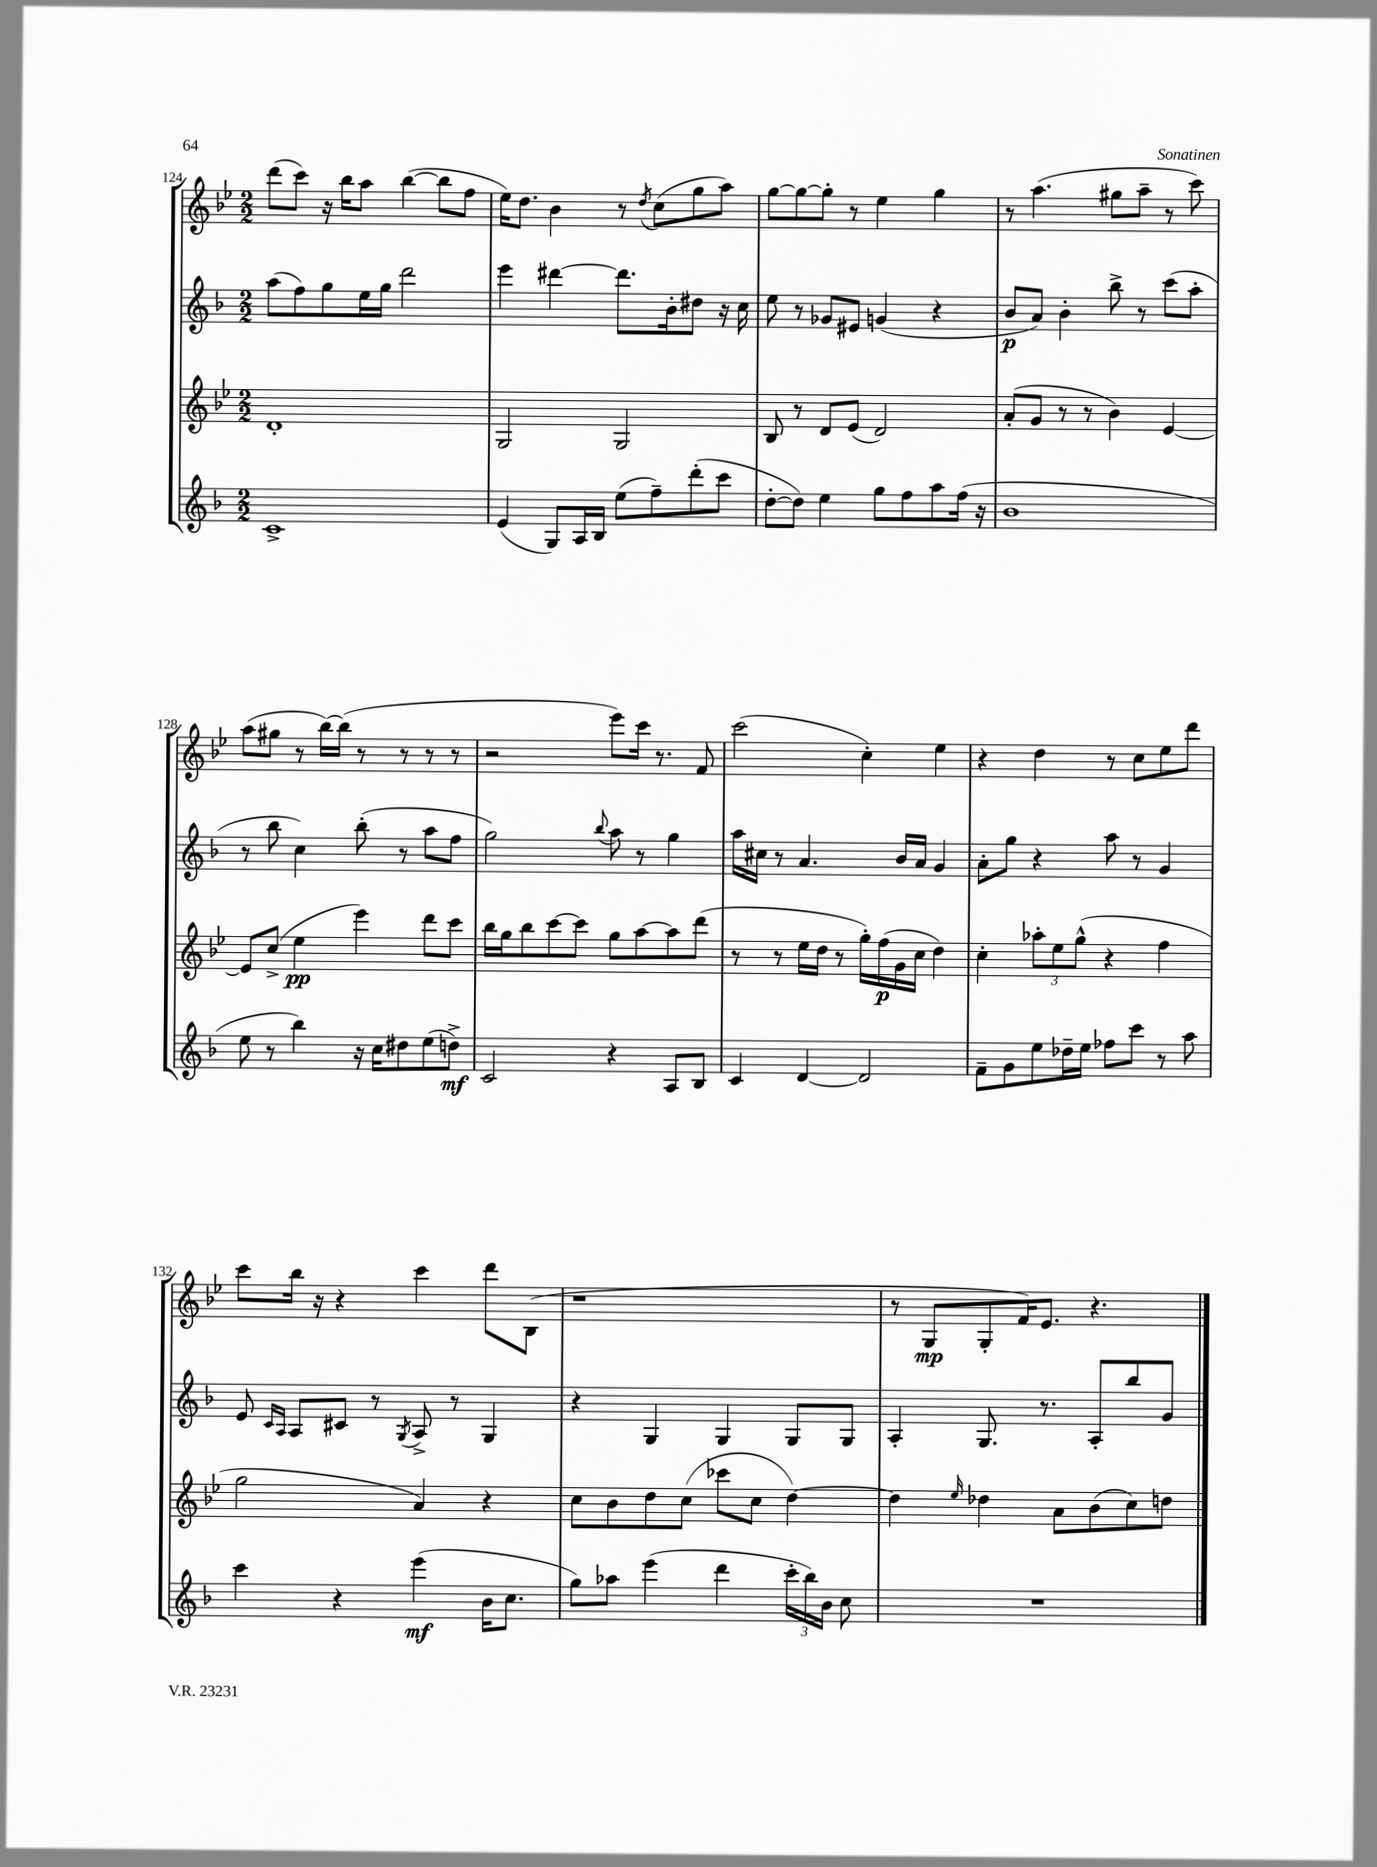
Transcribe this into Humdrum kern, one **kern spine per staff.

**kern	**kern	**kern	**kern
*staff4	*staff3	*staff2	*staff1
*clefG2	*clefG2	*clefG2	*clefG2
*k[b-]	*k[b-e-]	*k[b-]	*k[b-e-]
*M2/2	*M2/2	*M2/2	*M2/2
1c^	1d'	(8aa	(8ddd
.	.	8ff)	8ccc)
.	.	8gg	16r
.	.	.	16bb-
.	.	16ee	8aa
.	.	16gg	.
.	.	2ddd	([4bb-
.	.	.	8bb-]
.	.	.	8ff
=	=	=	=
(4e	2G	4eee	16ee-)
.	.	.	8.dd
8G)	.	[4ddd#	4b-
16A	.	.	.
16B-	.	.	.
(8ee	2G	8.ddd#]	8r
.	.	.	8qdd
8ff~)	.	.	(8cc
.	.	16b-'	.
(8ddd'	.	8dd#	8gg
8ccc	.	16r	8aa)
.	.	16cc	.
=	=	=	=
[8dd'	8B-	8ee	[8gg
8dd])	8r	8r	8gg_
4ee	8d	8g-	8gg']
.	(8e-	8e#	8r
8gg	2d)	(4g	4ee-
8ff	.	.	.
8aa	.	4r	4gg
(16ff	.	.	.
16r	.	.	.
=	=	=	=
1b-	(8a'	8b-	8r
.	8g	8a)	(4.aa
.	8r	4b-'	.
.	8r	.	.
.	4b-)	8bb-^	8gg#
.	.	8r	8aa~
.	[4e-	(8ccc	8r
.	.	8aa'	8ccc)
=	=	=	=
8ee	8e-]	8r	(8aa
8r	(8cc^	8bb-	8gg#
4bb-)	4ee-	4cc)	8r
.	.	.	[16bb-)
.	.	.	(16bb-]
16r	4eee-)	(8bb-'	8r
16cc	.	.	.
8dd#	.	8r	8r
(8ee	8ddd	8aa	8r
8dd^)	8ccc	8ff	8r
=	=	=	=
2c	16bb-	2gg)	2r
.	16gg	.	.
.	8bb-	.	.
.	[8ccc	.	.
.	8ccc]	.	.
.	.	8qqbb-	.
4r	8gg	8aa	8eee-)
.	[8aa	8r	16ccc
.	.	.	8.r
8A	8aa]	4gg	.
8B-	(8ddd	.	8f
=	=	=	=
4c	8r	16aa	(2ccc
.	.	16cc#	.
.	8r	8r	.
[4d	16ee-	4.a	.
.	16dd	.	.
.	8r	.	.
2d]	16gg')	.	4cc')
.	(16ff	.	.
.	16g	16b-	.
.	16cc	16a	.
.	4dd)	4g	4ee-
=	=	=	=
8f~	4cc'	8a'	4r
8g	.	8gg	.
8ee	12aa-'	4r	4dd
.	12ee-	.	.
16dd-~	.	.	.
.	(12gg^^	.	.
16ee	.	.	.
8ff-	4r	8aa	8r
8ccc	.	8r	8cc
8r	4ff	4g	8ee-
8aa	.	.	8ddd
=	=	=	=
4ccc	2gg	8e	8ccc
.	.	16qqc	.
.	.	16qqA	.
.	.	8A	16bb-
.	.	.	16r
4r	.	8c#	4r
.	.	8r	.
.	.	8qG	.
(4eee	4a)	8A^	4ccc
.	.	8r	.
16b-	4r	4G	8ddd
8.cc	.	.	.
.	.	.	(8B-
=	=	=	=
8gg)	8cc	4r	1r
8aa-	8b-	.	.
(4eee	8dd	4G	.
.	(8cc	.	.
4ddd	8ccc-	4G	.
.	8cc	.	.
24ccc'	[4dd)	8G	.
24bb-)	.	.	.
24b-	.	.	.
8cc	.	8G	.
=	=	=	=
1r	4dd]	4A'	8r
.	.	.	8G
.	16qqee-	.	.
.	4dd-	8.G	8G'
.	.	.	16f)
.	.	8.r	8.e-
.	8a	.	.
.	(8b-	8A'	4.r
.	8cc)	8bb-	.
.	8dd	8g	.
==	==	==	==
*-	*-	*-	*-
